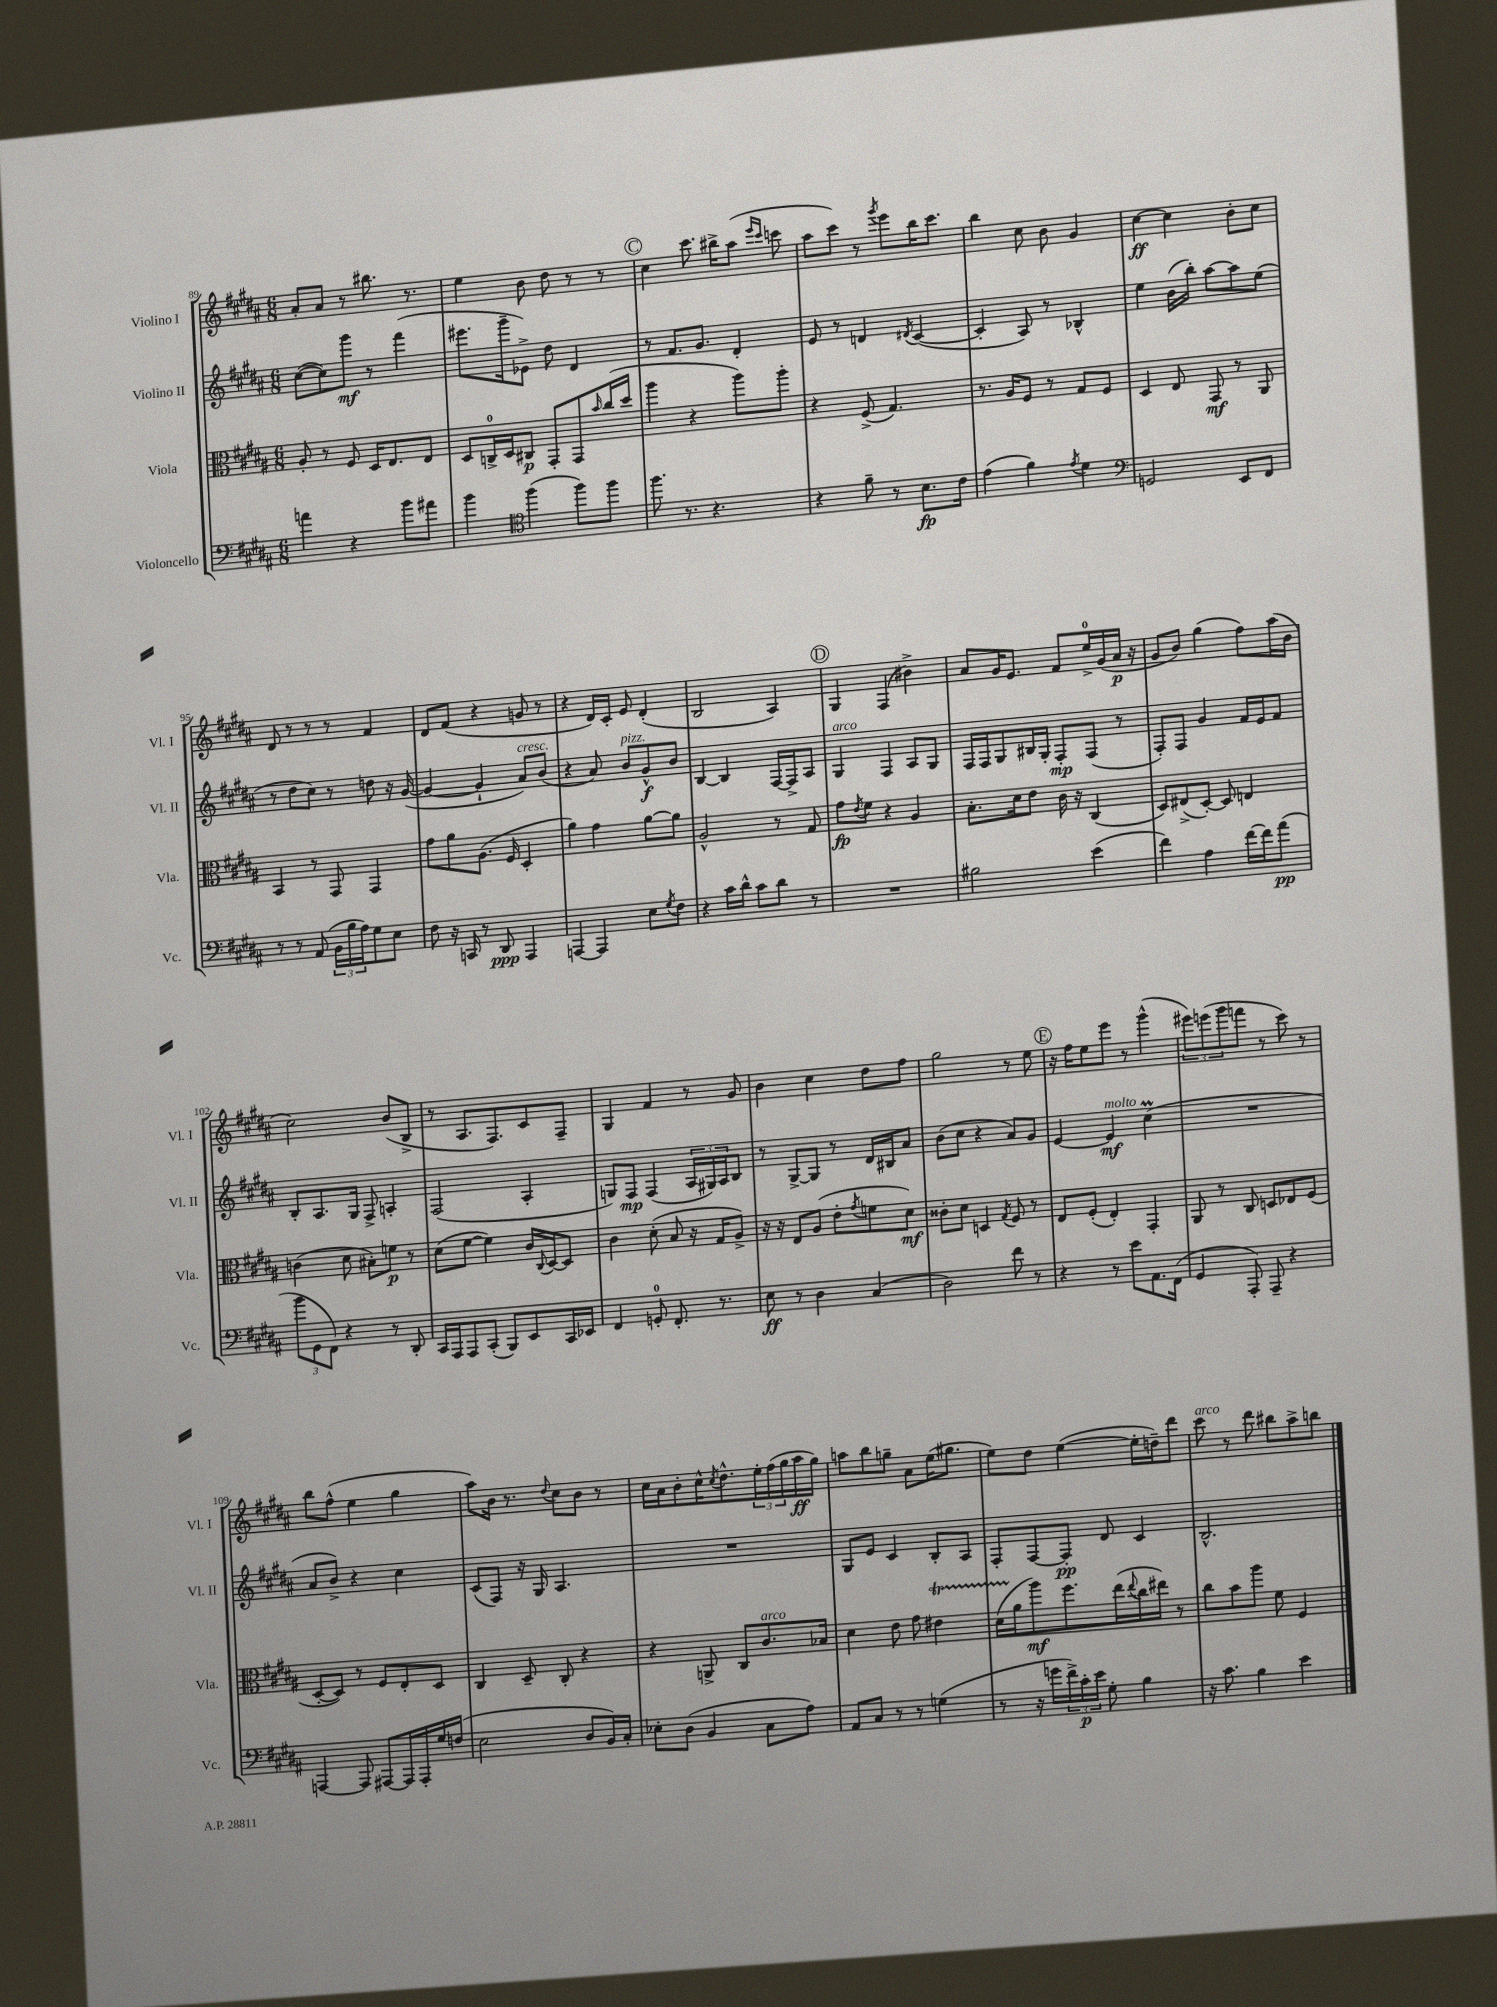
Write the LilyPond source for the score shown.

<<
\new StaffGroup <<
\new Staff = "s0" \with { instrumentName = "Violino I" shortInstrumentName = "Vl. I" } {
    \clef treble \key b \major \numericTimeSignature \time 6/8
    ais'8-. ais'8 r8 bis''8. r8. |
    e''4 b'8 dis''8 r8 r8 |
    \mark \markup { \circle "C" } cis''4 cis'''8. bis''16-> ais''8( \grace { e'''16 cis'''16 } c'''8 |
    ais''8 cis'''8) r8 \acciaccatura { gis'''8 } e'''8 b''16 cis'''8. |
    b''4 cis''8 b'8 gis'4 |
    cis''4~\ff cis''4 b'8-. cis''8 |
    dis'8 r8 r8 r8 fis'4 |
    dis'8 fis'8( r4 g'8 r8 |
    r4 dis'16) cis'16-. e'8 dis'4-.( |
    b2 ais4) |
    \mark \markup { \circle "D" } gis4 fis4( bis'4->) |
    ais'8 gis'16 e'8. fis'8 e''16-0-> gis'16( ais'16\p r16 |
    gis'8 b'8) gis''4( fis''8) ais''16( b'16 |
    cis''2) b'8( b8-> |
    r8 ais8. fis8.) cis'8 fis8-- |
    gis4 fis'4 r8 gis'8 |
    b'4 cis''4 dis''8 fis''8 |
    gis''2 r8 e''8 |
    \mark \markup { \circle "E" } r16 fis''16 e''8 e'''8 r8 gis'''4-^( |
    \tuplet 3/2 { eis'''8) e'''8( gis'''8 } f'''8 r8 cis'''8) r8 |
    b''8 fis''8-^( e''4 gis''4 |
    ais''8) b'16 r8. \appoggiatura { dis''8 } cis''8 b'8 r8 |
    cis''16 ais'16 b'8-. cis''16-^ \acciaccatura { cis''8 } dis''8.-^ \tuplet 3/2 { e''16-. fis''16( gis''16 } ais''16\ff gis''16) |
    a''8 b''8 g''8-- ais'8 e''16( gis''8. |
    e''8) dis''8 e''4~( e''16-. d''16--) dis'''8 |
    cis'''8^\markup { \italic "arco" } r8 dis'''8 bis''8 ais''8-> b''8 \bar "|." |
}
\new Staff = "s1" \with { instrumentName = "Violino II" shortInstrumentName = "Vl. II" } {
    \clef treble \key b \major \numericTimeSignature \time 6/8
    cis''8~( cis''8) gis'''8\mf r8 fis'''4( |
    eis'''8. gis'''16-- ees'8->) dis''8 dis'4 |
    \mark \markup { \circle "C" } r8 fis'8. gis'8. dis'4-. |
    e'8 r8 d'4 \acciaccatura { dis'8 } cis'4~( |
    cis'4-. ais8) r8 bes4-^ |
    e''4 b'16( b''16-.) ais''8~ ais''8 e''8( |
    r8 dis''8 cis''8) r8 d''8 r16 gis'16~( |
    gis'4~ gis'4-! ais'8^\markup { \italic "cresc." }) b'8( |
    r4 ais'8) b'8^\markup { \italic "pizz." } gis'8-^\f b'8 |
    b4~ b4 fis16~ fis16-> ais8 |
    \mark \markup { \circle "D" } gis4^\markup { \italic "arco" } fis4 ais8 gis8 |
    fis16 fis16 gis8 bis16 gis16-. fis8-.\mp fis8( r8 |
    fis8-.) fis8 gis'4 fis'16 e'16 fis'8 |
    b8-. ais8. gis16 fis8-> a4-. |
    fis2( ais4-. |
    g8) fis8\mp fis4( \tuplet 3/2 { ais16 gis16) ais16 } b8 |
    r8 gis8~-> gis8 r8 dis'16 bis16 ais'8 |
    b'8( cis''8 r4 ais'8) gis'8 |
    \mark \markup { \circle "E" } e'4~ e'4\mf^\markup { \italic "molto" } cis''4\prall( |
    R2. |
    ais'8 b'8->) r4 cis''4 |
    cis'8( fis8) r16 gis16 ais4. |
    R2. |
    gis8 e'8 cis'4 b8-. ais8 |
    fis8-. fis8~ fis8-.\pp dis'8 cis'4 |
    b2.-^ \bar "|." |
}
\new Staff = "s2" \with { instrumentName = "Viola" shortInstrumentName = "Vla." } {
    \clef alto \key b \major \numericTimeSignature \time 6/8
    ais8-. r8 fis8 dis16 e8. e8 |
    dis8 c16-0-> dis16 cis8\p gis,8-. gis,8 \grace { b'16 } cis''16( dis''16 |
    \mark \markup { \circle "C" } ais''4 r4 ais''8) ais''8-. |
    r4 fis8->( gis4.) |
    r8. ais16 fis8 r8 gis8 fis8 |
    dis4 e8 gis,8\mf r8 ais,8 |
    b,4 r8 gis,8 gis,4 |
    gis'8 ais'8 ais8.( fis16 dis4-. |
    ais'4) gis'4 ais'8~ ais'8 |
    ais2-^ r8 gis8 |
    \mark \markup { \circle "D" } gis'8\fp \acciaccatura { e'8 } fis'8 r4 ais4 |
    b8.-. dis'16 e'8 cis'16 r16 cis4( |
    dis8) eis8->( dis8~-.) dis8 e4 |
    c'4( dis'8 bis8-.) f'8\p r8 |
    dis'8( fis'8~ fis'4) cis'16 \appoggiatura { cis8 } dis16~ dis8 |
    cis'4 dis'8-.( b8 r16 gis16 ais8->) |
    r16 r16 e8 ais8( e'8-. \acciaccatura { gis'8 } f'8 dis'8\mf) |
    cisis'8-. dis'8 d4 \acciaccatura { gis8 } fis8 r8 |
    \mark \markup { \circle "E" } e8 fis8-.( e4-.) gis,4-. |
    ais,8 r8 cis8 d8 ees8 fis8( |
    dis8~-. dis8) r8 fis8 e8-. dis8 |
    cis4 dis8-- cis8-. r4 |
    r4 a,8-> cis8 cis'8.^\markup { \italic "arco" } bes16 |
    dis'4 e'8 gis'8 eis'4\startTrillSpan |
    dis'16( ais'16\stopTrillSpan ais''8\mf) fis''8. e''16( \appoggiatura { e''8 } cis''16 eis''16) r8 |
    cis''8 b'8 ais''8 fis'8 fis4 \bar "|." |
}
\new Staff = "s3" \with { instrumentName = "Violoncello" shortInstrumentName = "Vc." } {
    \clef bass \key b \major \numericTimeSignature \time 6/8
    a'4 r4 b'8 ais'8 |
    b'4 \clef tenor fis''4( fis''8) fis''8 |
    \mark \markup { \circle "C" } fis''8. r8. r4. |
    r4 fis'8-- r8 b8.\fp cis'16 |
    e'4( fis'4) \acciaccatura { e'8 } dis'4 |
    \clef bass g,2 e,8 fis,8 |
    r8 r8 ais,8( \tuplet 3/2 { b,16 b16 ais16) } gis8 e8 |
    fis8 r16 c,16 r8 dis,8\ppp ais,,4 |
    a,,4~ a,,4 e8 \acciaccatura { gis8 } fis8 |
    r4 cis'16 dis'16-^ cis'8 dis'8 r8 |
    \mark \markup { \circle "D" } R2. |
    bis2 e'4( |
    fis'4) ais4 fis'16~ fis'16 ais'8\pp( |
    \tuplet 3/2 { b'8 gis,8 fis,8) } r4 r8 dis,8-. |
    cis,16 ais,,16 ais,,8 cis,8-.( b,,8) e,8 cis,16 ees,16 |
    fis,4 g,8-0-. fis,8.-. r8. |
    e8\ff r8 dis4 cis4( |
    dis2) fis'8 r8 |
    \mark \markup { \circle "E" } r4 r8 e'8 ais,8. fis,16( |
    gis,4 ais,,8-.) ais,,8-- r4 |
    a,,4~ a,,8 ais,,8~ ais,,16 ais,,16-. gis16 f16( |
    e2 dis8 b,16) cis16-. |
    ees8-. dis8( b,4 cis8 ais8) |
    ais,8 cis8 r8 r8 g4( |
    r8 r16 g'16 \tuplet 3/2 { fis'16->) cis'16-.\p e'16 } gis8-. b4 |
    r16 cis'8. b4 e'4 \bar "|." |
}
>>
>>
\layout { \context { \Score currentBarNumber = #89 } }
